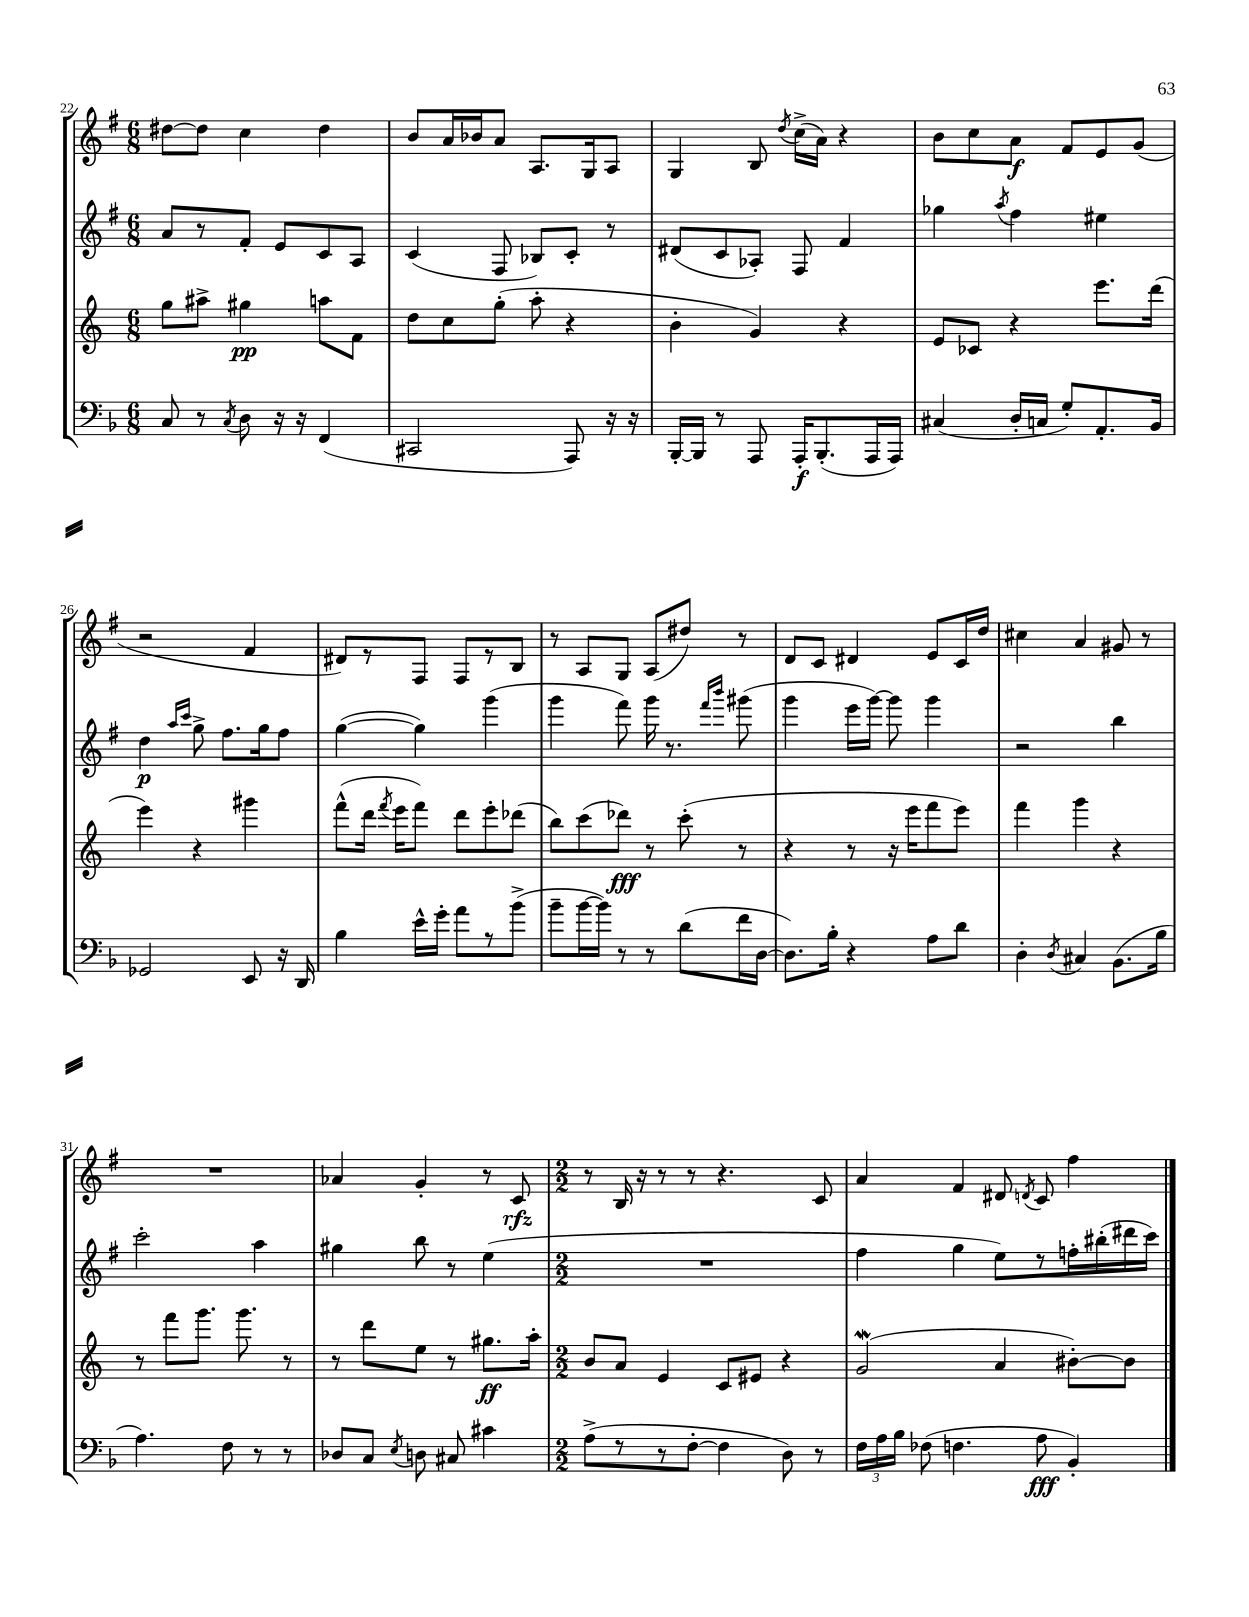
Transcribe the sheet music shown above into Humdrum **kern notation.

**kern	**dynam	**kern	**dynam	**kern	**dynam	**kern	**dynam
*part4	*part4	*part3	*part3	*part2	*part2	*part1	*part1
*staff4	*staff4	*staff3	*staff3	*staff2	*staff2	*staff1	*staff1
*clefF4	*	*clefG2	*	*clefG2	*	*clefG2	*
*k[b-]	*	*k[]	*	*k[f#]	*	*k[f#]	*
*M6/8	*	*M6/8	*	*M6/8	*	*M6/8	*
=22	=22	=22	=22	=22	=22	=22	=22
8C/	.	8gg\L	.	8a/L	.	[8dd#X\L	.
8r	.	8aa#X^\J	.	8r	.	8dd#\J]	.
8qC/	.	.	.	.	.	.	.
8D\	.	4gg#X\	pp	8f#'/J	.	4cc\	.
16r	.	.	.	8e/L	.	.	.
16r	.	.	.	.	.	.	.
(4FF/	.	8aan\L	.	8c/	.	4dd#\	.
.	.	8f\J	.	8A/J	.	.	.
=23	=23	=23	=23	=23	=23	=23	=23
2CC#X/	.	8dd\L	.	(4c/	.	8b/L	.
.	.	8cc\	.	.	.	16a/L	.
.	.	.	.	.	.	16b-X/J	.
.	.	(8gg'\J	.	8F#/	.	8a/J	.
.	.	8aa'\	.	8B-X/L)	.	8.A/L	.
8AAA/)	.	4r	.	8c'/J	.	.	.
.	.	.	.	.	.	16G/k	.
16r	.	.	.	8r	.	8A/J	.
16r	.	.	.	.	.	.	.
=24	=24	=24	=24	=24	=24	=24	=24
[16BBB-'/LL	.	4b'\	.	(8d#X/L	.	4G/	.
16BBB-/JJ]	.	.	.	.	.	.	.
8r	.	.	.	8c/	.	.	.
8AAA/	.	4g/)	.	8A-X'/J)	.	8B/	.
.	.	.	.	.	.	8qdd/	.
16AAA'/KL	f	.	.	8F#/	.	(16cc^\LL	.
(8.BBB-'/	.	.	.	.	.	16a\JJ)	.
.	.	4r	.	4f#/	.	4r	.
16AAA/L	.	.	.	.	.	.	.
16AAA/JJ)	.	.	.	.	.	.	.
=25	=25	=25	=25	=25	=25	=25	=25
(4C#X/	.	8e/L	.	4gg-X\	.	8b\L	.
.	.	8c-X/J	.	.	.	8cc\	.
.	.	.	.	8qaa/	.	.	.
16D'/LL	.	4r	.	4ff#\	.	8a\J	f
16Cn/JJ	.	.	.	.	.	.	.
8G'/L)	.	.	.	.	.	8f#/L	.
8.AA'/	.	8.eee\L	.	4ee#X\	.	8e/	.
.	.	.	.	.	.	(8g/J	.
16BB-/Jk	.	(16ddd\Jk	.	.	.	.	.
!!LO:LB:g=z
=26	=26	=26	=26	=26	=26	=26	=26
2GG-X/	.	4eee\)	.	4dd\	p	2r	.
.	.	.	.	16qqaa/LL	.	.	.
.	.	.	.	16qqccc/JJ	.	.	.
.	.	4r	.	8gg^\	.	.	.
.	.	.	.	8.ff#\L	.	.	.
8EE/	.	4ggg#X\	.	.	.	4f#/	.
.	.	.	.	16gg\k	.	.	.
16r	.	.	.	8ff#\J	.	.	.
16DD/	.	.	.	.	.	.	.
=27	=27	=27	=27	=27	=27	=27	=27
4B-\	.	(8fff^^\L	.	([4gg\	.	8d#X/L)	.
.	.	16ddd\Jk	.	.	.	8r	.
.	.	8qfff/	.	.	.	.	.
.	.	16eee\KL	.	.	.	.	.
16e^^\LL	.	8fff\J)	.	4gg\])	.	8F#/J	.
16g'\JJ	.	.	.	.	.	.	.
8a\L	.	8ddd\L	.	.	.	8F#/L	.
8r	.	8eee'\	.	(4ggg\	.	8r	.
(8b-^\J	.	(8ddd-X\J	.	.	.	8B/J	.
=28	=28	=28	=28	=28	=28	=28	=28
8b-~\L	.	8bb\L)	.	4ggg\	.	8r	.
[16b-\L	.	(8ccc\	.	.	.	8A/L	.
16b-\JJ])	.	.	.	.	.	.	.
8r	.	8ddd-X\J)	fff	8fff#\)	.	8G/J	.
8r	.	8r	.	16ggg\	.	(8A/L	.
.	.	.	.	8.r	.	.	.
(8d\L	.	(8ccc'\	.	.	.	8dd#X/J)	.
.	.	.	.	16qqfff#/LL	.	.	.
.	.	.	.	16qqbbb/JJ	.	.	.
16f\L	.	8r	.	(8ggg#X\	.	8r	.
[16D\JJ	.	.	.	.	.	.	.
=29	=29	=29	=29	=29	=29	=29	=29
8.D\L])	.	4r	.	4ggg\	.	8d/L	.
.	.	.	.	.	.	8c/J	.
16B-'\Jk	.	.	.	.	.	.	.
4r	.	8r	.	16eee\LL	.	4d#X/	.
.	.	.	.	[16ggg\JJ)	.	.	.
.	.	16r	.	8ggg\]	.	.	.
.	.	16eee\KL	.	.	.	.	.
8A\L	.	8fff\	.	4ggg\	.	8e/L	.
8d\J	.	8eee\J)	.	.	.	16c/L	.
.	.	.	.	.	.	16dd/JJ	.
=30	=30	=30	=30	=30	=30	=30	=30
4D'\	.	4fff\	.	2r	.	4cc#X\	.
8qD/	.	.	.	.	.	.	.
4C#X/	.	4ggg\	.	.	.	4a/	.
(8.BB-\L	.	4r	.	4bb\	.	8g#X/	.
.	.	.	.	.	.	8r	.
16B-\Jk	.	.	.	.	.	.	.
!!LO:LB:g=z
=31	=31	=31	=31	=31	=31	=31	=31
4.A\)	.	8r	.	2ccc'\	.	2.r	.
.	.	8fff\L	.	.	.	.	.
.	.	8.ggg\J	.	.	.	.	.
8F\	.	.	.	.	.	.	.
.	.	8.ggg\	.	.	.	.	.
8r	.	.	.	4aa\	.	.	.
8r	.	8r	.	.	.	.	.
=32	=32	=32	=32	=32	=32	=32	=32
8D-X/L	.	8r	.	4gg#X\	.	4a-X/	.
8C/J	.	8ddd\L	.	.	.	.	.
8qE/	.	.	.	.	.	.	.
8Dn\	.	8ee\J	.	8bb\	.	4g'/	.
8C#X/	.	8r	.	8r	.	.	.
4c#X\	.	8.gg#X\L	ff	(4ee\	.	8r	.
.	.	.	.	.	.	8c/	rfz
.	.	16aa'\Jk	.	.	.	.	.
=33	=33	=33	=33	=33	=33	=33	=33
*M2/2	*	*M2/2	*	*M2/2	*	*M2/2	*
(8A^\L	.	8b/L	.	1r	.	8r	.
8r	.	8a/J	.	.	.	16B/	.
.	.	.	.	.	.	16r	.
8r	.	4e/	.	.	.	8r	.
[8F'\J	.	.	.	.	.	8r	.
4F\]	.	8c/L	.	.	.	4.r	.
.	.	8e#X/J	.	.	.	.	.
8D\)	.	4r	.	.	.	.	.
8r	.	.	.	.	.	8c/	.
=34	=34	=34	=34	=34	=34	=34	=34
24F\LL	.	(2gW/	.	4ff#\	.	4a/	.
24A\	.	.	.	.	.	.	.
24B-\JJ	.	.	.	.	.	.	.
(8F-X\	.	.	.	.	.	.	.
4.Fn\	.	.	.	4gg\	.	4f#/	.
.	.	4a/	.	8ee\L)	.	8d#X/	.
.	.	.	.	.	.	8qdn/	.
8A\	fff	.	.	8r	.	8c/	.
4BB-'/)	.	[8b#X'\L)	.	16ffn'\L	.	4ff#\	.
.	.	.	.	(16bb#X'\	.	.	.
.	.	8b#\J]	.	16ddd#X\	.	.	.
.	.	.	.	16ccc\JJ)	.	.	.
==	==	==	==	==	==	==	==
*-	*-	*-	*-	*-	*-	*-	*-
